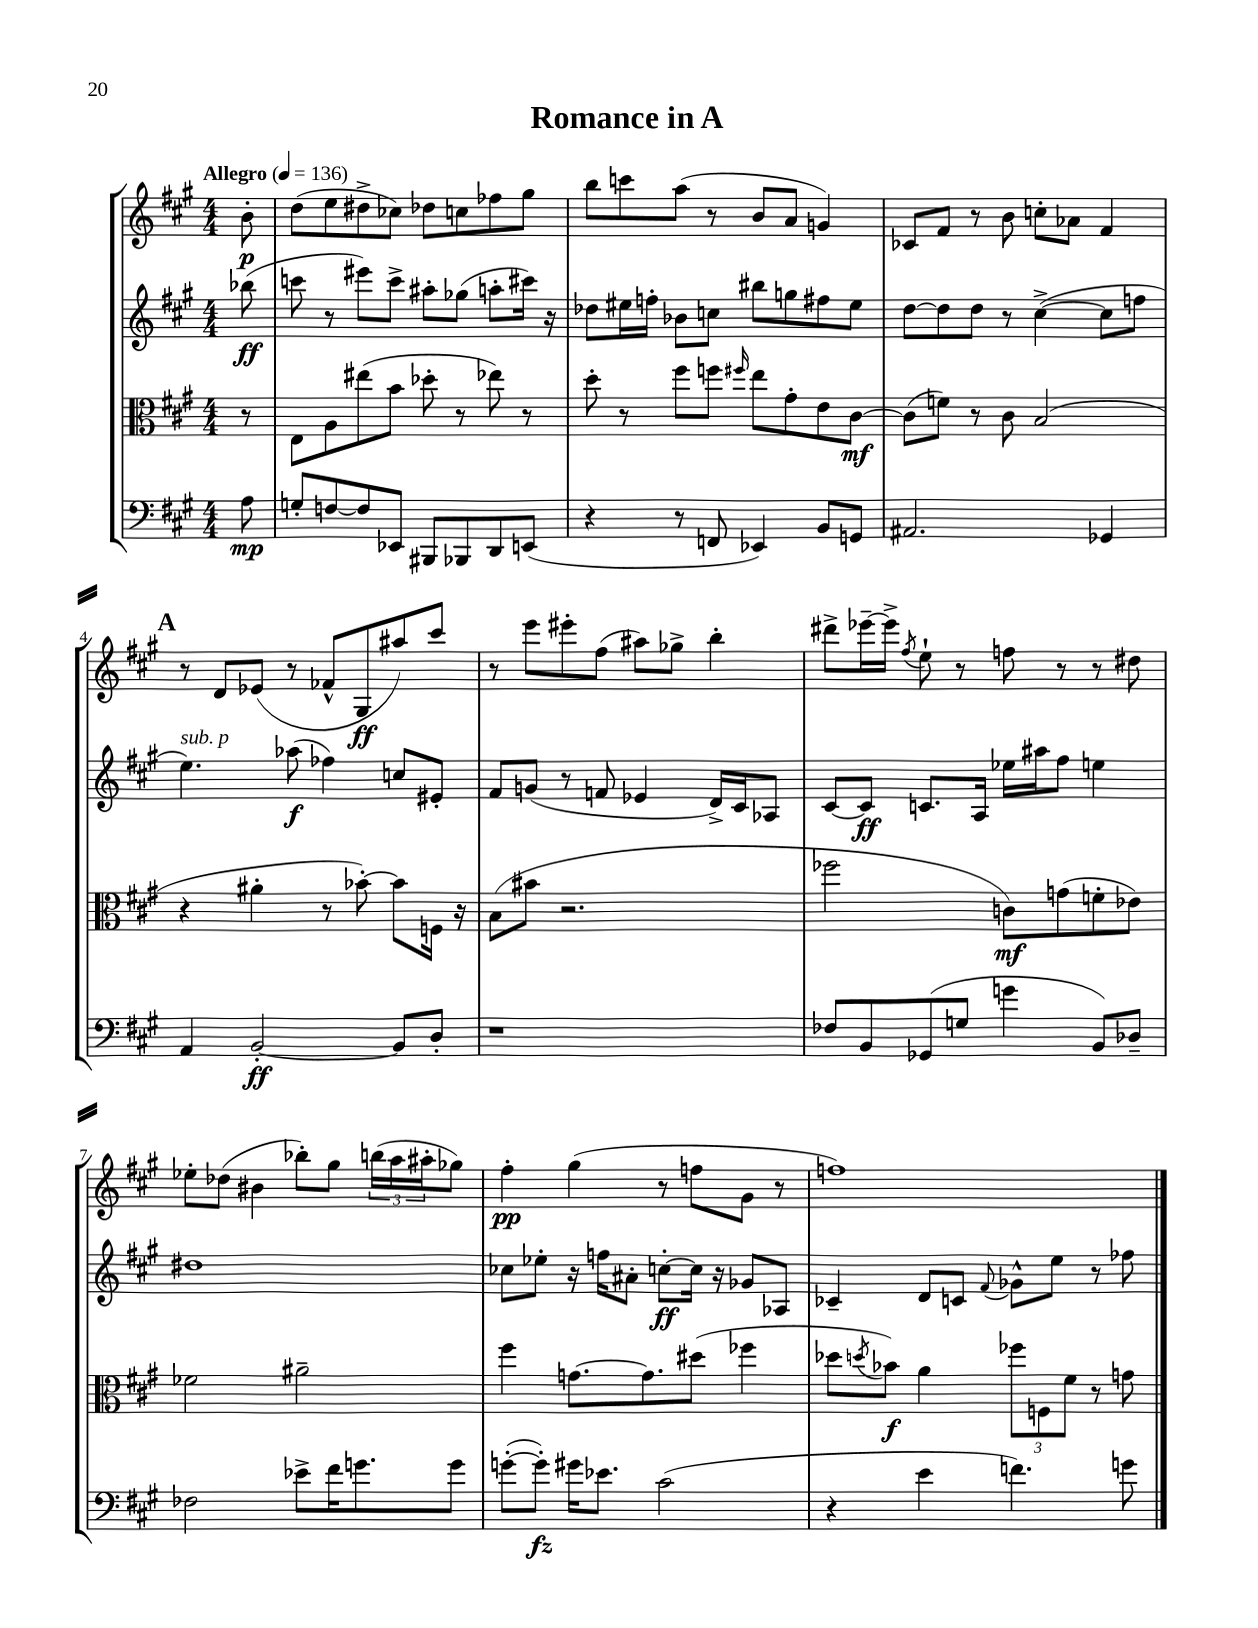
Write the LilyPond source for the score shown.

\header { title = "Romance in A" }
<<
\new StaffGroup <<
\new Staff = "s0" {
    \clef treble \key a \major \numericTimeSignature \time 4/4 \partial 8 \tempo "Allegro" 4 = 136
    b'8-.\p |
    d''8( e''8 dis''8-> ces''8) des''8 c''8 fes''8 gis''8 |
    b''8 c'''8 a''8( r8 b'8 a'8 g'4) |
    ces'8 fis'8 r8 b'8 c''8-. aes'8 fis'4 |
    \mark \markup { \bold "A" } r8 d'8 ees'8( r8 fes'8-^ gis8\ff ais''8) cis'''8 |
    r8 e'''8 eis'''8-. fis''8( ais''8) ges''8-> b''4-. |
    dis'''8-> ees'''16~-- ees'''16-> \acciaccatura { fis''8 } e''8-! r8 f''8 r8 r8 dis''8 |
    ees''8-. des''8( bis'4 bes''8-.) gis''8 \tuplet 3/2 { b''16( a''16 ais''16-. } ges''8) |
    fis''4-.\pp gis''4( r8 f''8 gis'8 r8 |
    f''1) \bar "|." |
}
\new Staff = "s1" {
    \clef treble \key a \major \numericTimeSignature \time 4/4 \partial 8
    bes''8\ff( |
    c'''8 r8 eis'''8) c'''8-> ais''8-. ges''8( a''8-. cis'''16) r16 |
    des''8 eis''16 f''16-. bes'8 c''8 bis''8 g''8 fis''8 eis''8 |
    d''8~ d''8 d''8 r8 cis''4~->( cis''8 f''8 |
    \mark \markup { \bold "A" } e''4.^\markup { \italic "sub. p" }) aes''8\f( fes''4) c''8 eis'8-. |
    fis'8 g'8( r8 f'8 ees'4 d'16->) cis'16 aes8 |
    cis'8~ cis'8\ff c'8. a16 ees''16 ais''16 fis''8 e''4 |
    dis''1 |
    ces''8 ees''8-. r16 f''16 ais'8-. c''8~-.\ff c''16 r16 ges'8 aes8 |
    ces'4-- d'8 c'8 \appoggiatura { fis'8 } ges'8-^ e''8 r8 fes''8 \bar "|." |
}
\new Staff = "s2" {
    \clef alto \key a \major \numericTimeSignature \time 4/4 \partial 8
    r8 |
    e8 a8 eis''8( b'8 des''8-. r8 ees''8) r8 |
    d''8-. r8 fis''8 f''8 \grace { fis''16 } e''8 gis'8-. e'8 cis'8~\mf |
    cis'8( f'8) r8 cis'8 b2( |
    \mark \markup { \bold "A" } r4 ais'4-. r8 bes'8~-.) bes'8 f16 r16 |
    b8( bis'8 r2. |
    fes''2 c'8\mf) g'8( f'8-. ees'8) |
    fes'2 ais'2-- |
    fis''4 g'8.~ g'8. dis''8( fes''4 |
    des''8 \acciaccatura { d''8 } bes'8\f) a'4 \tuplet 3/2 { fes''8 f8 fis'8 } r8 g'8 \bar "|." |
}
\new Staff = "s3" {
    \clef bass \key a \major \numericTimeSignature \time 4/4 \partial 8
    a8\mp |
    g8-. f8~ f8 ees,8 bis,,8 bes,,8 d,8 e,8( |
    r4 r8 f,8 ees,4) b,8 g,8 |
    ais,2. ges,4 |
    \mark \markup { \bold "A" } a,4 b,2~-.\ff b,8 d8-. |
    r1 |
    fes8 b,8 ges,8( g8 g'4 b,8) des8-- |
    fes2 ees'8-> fis'16 g'8. g'8 |
    g'8~-.( g'8-.\fz) gis'16 ees'8. cis'2( |
    r4 e'4 f'4.) g'8 \bar "|." |
}
>>
>>
